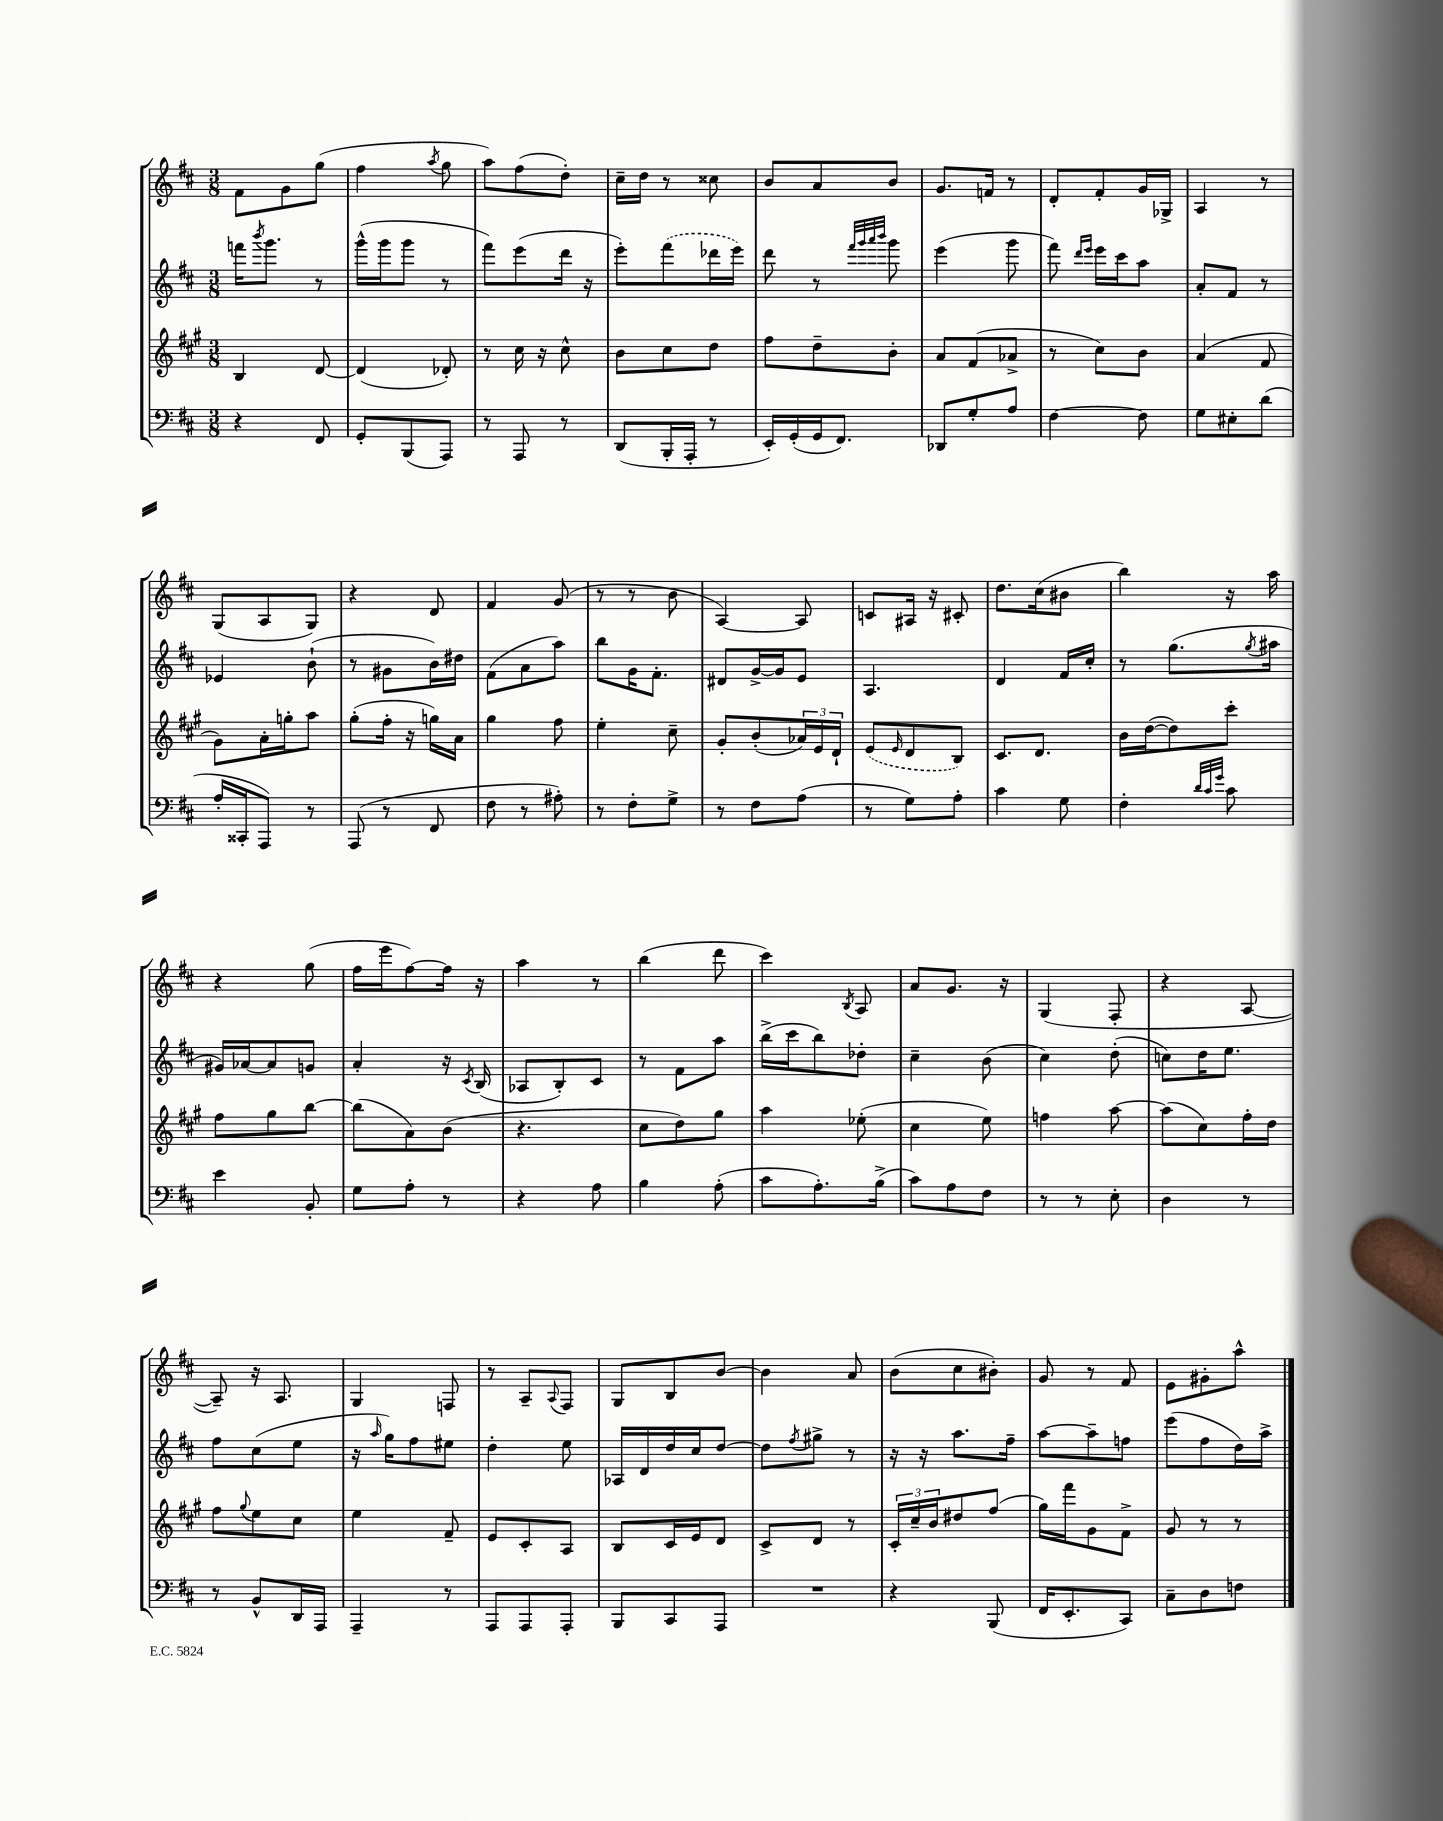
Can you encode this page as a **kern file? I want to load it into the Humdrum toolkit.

**kern	**kern	**kern	**kern
*staff4	*staff3	*staff2	*staff1
*clefF4	*clefG2	*clefG2	*clefG2
*k[f#c#]	*k[f#c#g#]	*k[f#c#]	*k[f#c#]
*M3/8	*M3/8	*M3/8	*M3/8
4r	4B	16fff	8f#
.	.	8qbbb	.
.	.	8.ggg	.
.	.	.	8g
8FF#	[8d	8r	(8gg
=	=	=	=
8GG'	(4d]	(16ggg^^	4ff#
.	.	16ggg	.
(8BBB	.	8ggg	.
.	.	.	8qaa
8AAA)	8d-')	8r	8gg
=	=	=	=
8r	8r	8fff#)	8aa)
8AAA	16cc#	(8eee	(8ff#
.	16r	.	.
8r	8cc#^^	16ddd	8dd')
.	.	16r	.
=	=	=	=
(8DD	8b	8eee')	16cc#~
.	.	.	16dd
16BBB'	8cc#	(8fff#	8r
16AAA'	.	.	.
8r	8dd	16ddd-	8cc##
.	.	16eee)	.
=	=	=	=
16EE')	8ff#	8ddd	8b
(16GG'	.	.	.
16GG	8dd~	8r	8a
8.FF#)	.	.	.
.	.	32qqfff#	.
.	.	32qqggg	.
.	.	32qqaaa	.
.	.	32qqbbb	.
.	8b'	8ggg	8b
=	=	=	=
8DD-	8a	(4eee	8.g
8G'	(8f#	.	.
.	.	.	16f
8A	8a-^	8ggg	8r
=	=	=	=
[4F#	8r	8fff#)	8d'
.	.	16qqddd	.
.	.	16qqeee	.
.	8cc#)	16eee	8f#'
.	.	16ccc#	.
8F#]	8b	8aa	16g
.	.	.	16G-^
=	=	=	=
8G	(4a	8a'	4A
8E#'	.	8f#	.
(8d	8f#	8r	8r
=	=	=	=
16A'	8g#)	4e-	(8G
16CC##'	.	.	.
8AAA)	16a'	.	8A
.	16gg'	.	.
8r	8aa	(8b`	8G)
=	=	=	=
(8AAA	(8gg#'	8r	4r
8r	16ff#'	8g#	.
.	16r	.	.
8FF#	16gg)	16b)	8d
.	16a	16dd#	.
=	=	=	=
8F#	4gg#	(8f#	4f#
8r	.	8a	.
8A#')	8ff#	8aa)	(8g
=	=	=	=
8r	4ee'	8bb	8r
8F#'	.	16g	8r
.	.	8.f#'	.
8G^	8cc#~	.	8b
=	=	=	=
8r	8g#'	8d#	[4A)
8F#	(8b'	[16g^	.
.	.	16g]	.
(8A	24a-)	8e	8A]
.	24e	.	.
.	24d`	.	.
=	=	=	=
8r	(8e	4.A	8c
.	16qqe	.	.
8G)	8d	.	16A#
.	.	.	16r
8A'	8B)	.	8c#'
=	=	=	=
4c#	8.c#	4d	8.dd
.	8.d	.	(16cc#
8G	.	16f#	8b#
.	.	16cc#'	.
=	=	=	=
4F#'	16b	8r	4bb)
.	([16dd	.	.
.	8dd])	(8.gg	.
32qqd	.	.	.
32qqc#	.	.	.
32qqg	.	.	.
8c#	8ccc#'	.	16r
.	.	8qgg	.
.	.	16aa#	16aa
=	=	=	=
4e	8ff#	16g#)	4r
.	.	[16a-	.
.	8gg#	8a-]	.
8BB'	[8bb	8g	(8gg
=	=	=	=
8G	(8bb]	4a'	16ff#
.	.	.	16eee
8A'	8a)	.	[8ff#)
8r	(8b	16r	16ff#]
.	.	8qc#	.
.	.	(16B	16r
=	=	=	=
4r	4.r	8A-	4aa
.	.	8B')	.
8A	.	8c#	8r
=	=	=	=
4B	8cc#	8r	(4bb
.	8dd)	8f#	.
(8A'	8gg#	8aa	8ddd
=	=	=	=
8c#	4aa	(16bb^	4ccc#)
.	.	16ccc#	.
8.A')	.	8bb)	.
.	.	.	8qB
.	(8ee-'	8dd-'	8A
(16B^	.	.	.
=	=	=	=
8c#)	4cc#	4cc#~	8a
8A	.	.	8.g
8F#	8ee)	(8b	.
.	.	.	16r
=	=	=	=
8r	4ff	4cc#)	(4G
8r	.	.	.
8E'	[8aa	(8dd'	8F#'
=	=	=	=
4D	(8aa]	8cc)	4r
.	8cc#)	16dd	.
.	.	8.ee	.
8r	16ff#'	.	[8A
.	16dd	.	.
=	=	=	=
8r	8ff#	8ff#	8A~])
.	8qqgg#	.	.
8BB^^	8ee	(8cc#	16r
.	.	.	8.A
16DD	8cc#	8ee	.
16AAA	.	.	.
=	=	=	=
4AAA~	4ee	16r	4G
.	.	16qqaa	.
.	.	16gg)	.
.	.	8ff#	.
8r	8f#~	8ee#	8F
=	=	=	=
8AAA	8e	4dd'	8r
8AAA	8c#'	.	8A~
.	.	.	8qqA
8AAA'	8A	8ee	8F#
=	=	=	=
8BBB	8B	16A-	8G
.	.	16d	.
8CC#	16c#	16dd	8B
.	16e	16cc#	.
8AAA	8d	[8dd	[8b
=	=	=	=
4.r	8c#^	8dd]	4b]
.	.	8qff#	.
.	8d	8gg#^	.
.	8r	8r	8a
=	=	=	=
4r	24c#'	16r	(8b
.	24cc#~	.	.
.	.	16r	.
.	24b	.	.
.	8dd#	8.aa	8cc#
(8BBB	(8ff#	.	8b#')
.	.	16ff#~	.
=	=	=	=
16FF#	16gg#)	[8aa	8g
8.EE'	16fff#	.	.
.	8g#	8aa~]	8r
8CC#)	8f#^	8ff	8f#
=	=	=	=
8C#~	8g#	(8eee	8e
8D	8r	8ff#	8g#'
8F	8r	16dd)	8aa^^
.	.	16aa^	.
==	==	==	==
*-	*-	*-	*-
